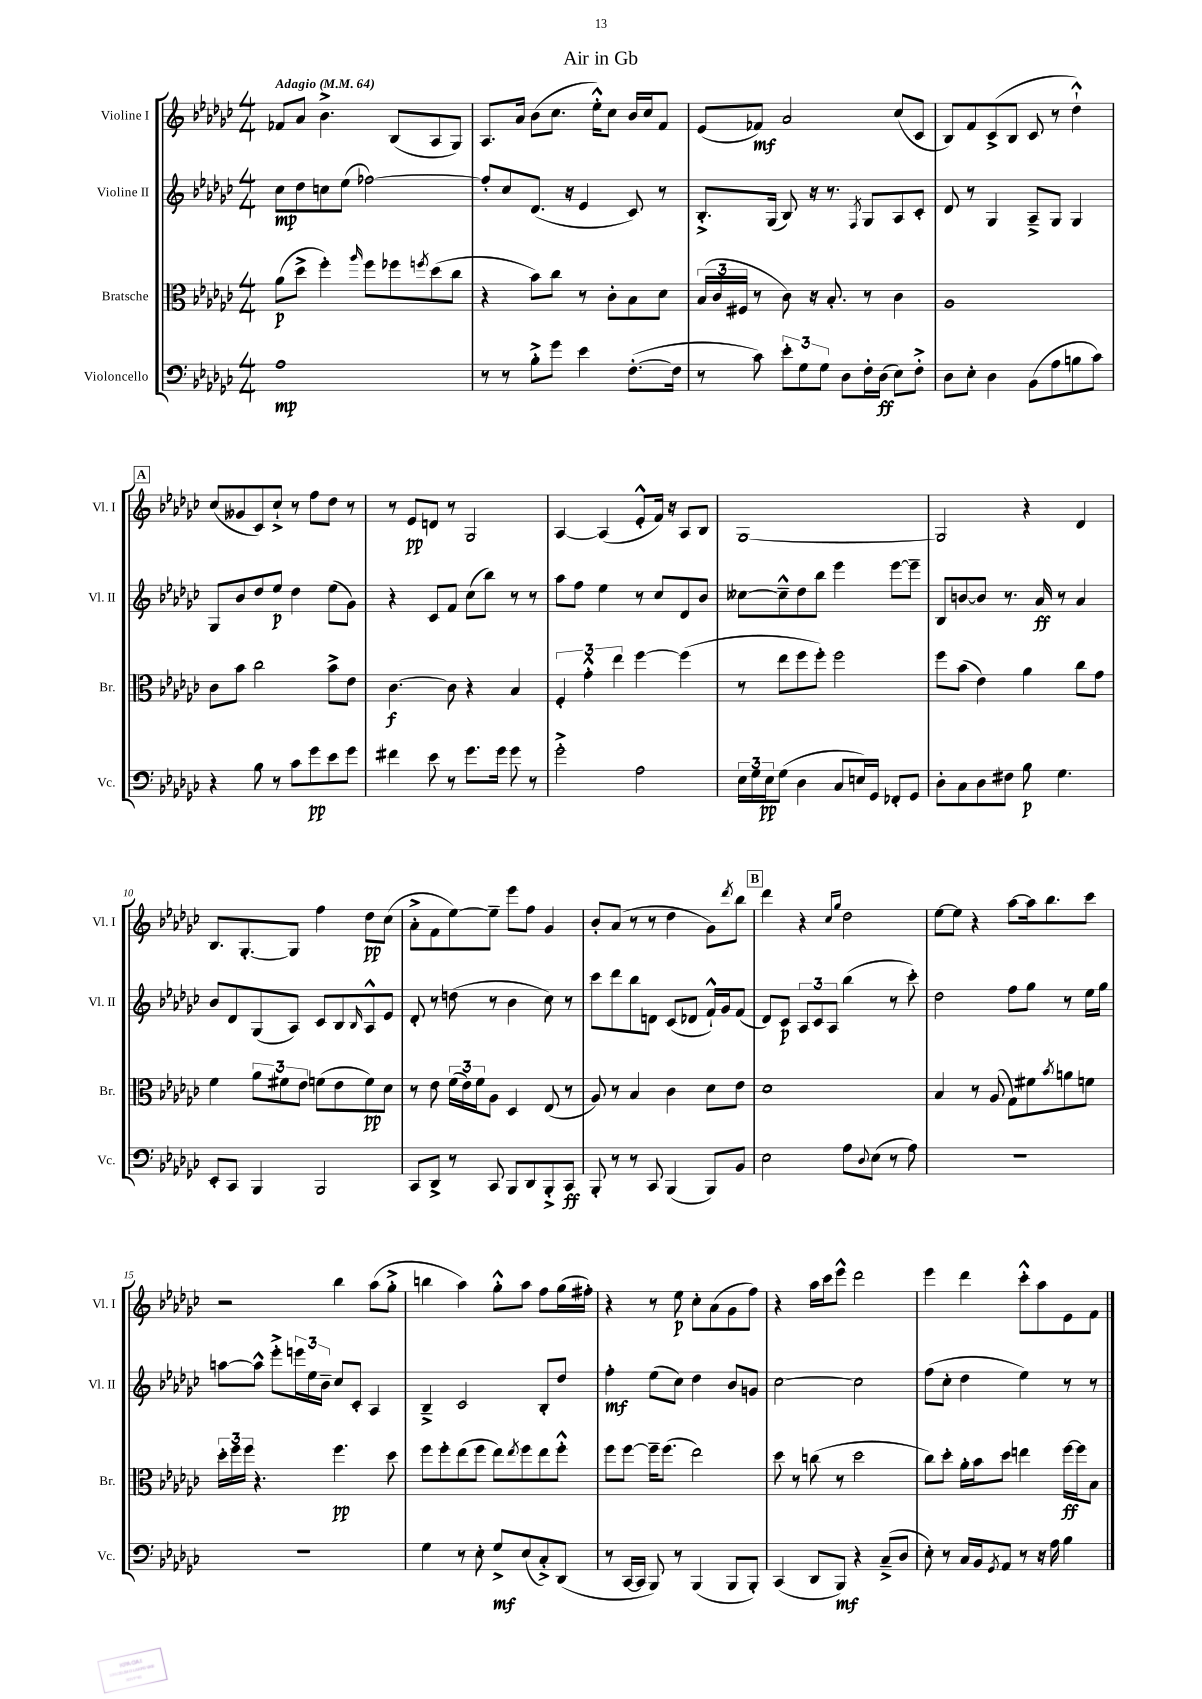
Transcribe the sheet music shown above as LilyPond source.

\header { title = "Air in Gb" }
<<
\new StaffGroup <<
\new Staff = "s0" \with { instrumentName = "Violine I" shortInstrumentName = "Vl. I" } {
    \clef treble \key ges \major \numericTimeSignature \time 4/4 \tempo "Adagio" 4 = 64
    fes'8 aes'8 bes'4.-> bes8( aes8 ges8) |
    aes8. aes'16 bes'8( ces''8. ees''16-.-^) ces''8 bes'16 ces''16 f'8 |
    ees'8( fes'8\mf) aes'2 ces''8( ces'8 |
    bes8) f'8 ces'8->( bes8 ces'8 r8 des''4-!-^) |
    \mark \markup { \box "A" } ces''8( geses'8 ces'8) ces''8-!-> r8 f''8 des''8 r8 |
    r8 ees'8\pp d'8 r8 ges2 |
    aes4~ aes4( ees'8-.-^ f'16) r16 aes8 bes8 |
    ges1~ |
    ges2 r4 des'4 |
    bes8. ges8.~-. ges8 f''4 des''8\pp ces''8( |
    aes'8-.-> f'8 ees''8~) ees''8-- ees'''8 f''8 ges'4 |
    bes'8-. aes'8( r8 r8 des''4 ges'8) \acciaccatura { des'''8 } bes''8 |
    \mark \markup { \box "B" } des'''4 r4 \grace { ces''16 ges''16 } des''2 |
    ees''8~ ees''8 r4 aes''8~ aes''16 bes''8. ces'''8 |
    r2 bes''4 aes''8( ges''8-.-> |
    b''4 aes''4) ges''8-.-^ aes''8 f''8 ges''16( fis''16-.) |
    r4 r8 ees''8\p ces''8-. aes'8( ges'8 f''8) |
    r4 aes''16 ces'''16 ees'''8-^ des'''2 |
    ees'''4 des'''4 ces'''8-.-^ aes''8 ees'8 f'8 \bar "|." |
}
\new Staff = "s1" \with { instrumentName = "Violine II" shortInstrumentName = "Vl. II" } {
    \clef treble \key ges \major \numericTimeSignature \time 4/4
    ces''8\mp des''8 c''8 ees''8( fes''2~) |
    fes''8-. ces''8 des'8.( r16 ees'4 ces'8) r8 |
    bes8.-.-> ges16( bes8) r16 r8. \acciaccatura { f8 } ges8 aes8 ces'8-. |
    des'8 r8 ges4 aes8---> ges8 ges4 |
    \mark \markup { \box "A" } ges8 bes'8 des''8 ees''8\p des''4 ees''8( ges'8) |
    r4 ces'8 f'8 ces''8( bes''8) r8 r8 |
    aes''8 f''8 ees''4 r8 ces''8 des'8 bes'8 |
    ceses''8~ ceses''8---^ des''8 bes''8 ees'''4 ees'''8~ ees'''8-- |
    bes8 b'8~ b'8 r8. aes'16\ff r8 aes'4 |
    bes'8 des'8 ges8( aes8) ces'8 bes8 \grace { bes16 } aes8-^ ees'8 |
    des'8-. r8 d''8( r8 bes'4 ces''8) r8 |
    ces'''8 des'''8 bes''8 d'8 ces'8( des'8 f'16-!-^) ges'16 f'8( |
    \mark \markup { \box "B" } des'8) ces'8\p \tuplet 3/2 { aes8 ces'8 aes8 } bes''4( r8 ces'''8-.) |
    des''2 f''8 ges''8 r8 ees''16 ges''16 |
    a''8~ a''8-^ ees'''8-.-> \tuplet 3/2 { e'''16 ees''16 bes'16-- } ces''8 ces'8-. aes4 |
    bes4---> ces'2 bes8-. des''8 |
    f''4-.\mf ees''8( ces''8) des''4 bes'8 g'8 |
    ces''2~ ces''2 |
    f''8( ces''8-. des''4 ees''4) r8 r8 \bar "|." |
}
\new Staff = "s2" \with { instrumentName = "Bratsche" shortInstrumentName = "Br." } {
    \clef alto \key ges \major \numericTimeSignature \time 4/4
    aes'8\p( des''8-> f''4-.) \grace { aes''16 } f''8 fes''8 \acciaccatura { f''8 } des''8( ces''8 |
    r4 bes'8) ces''8 r8 ces'8-. bes8 des'8 |
    \tuplet 3/2 { bes16( ces'16 fis16 } r8 ces'8) r16 bes8.-. r8 ces'4 |
    aes1 |
    \mark \markup { \box "A" } ces'8 bes'8 ces''2 bes'8-> ees'8 |
    ces'4.~\f ces'8 r4 bes4 |
    \tuplet 3/2 { f4-. ges'4-.-^ ees''4 } f''4~ f''4( |
    r8 ees''8 f''8 f''8-.) f''2 |
    f''8 bes'8( ees'4) aes'4 ces''8 ges'8 |
    f'4 \tuplet 3/2 { aes'8 fis'8 ees'8 } f'8( ees'8 f'8\pp) des'8 |
    r8 ees'8 \tuplet 3/2 { f'16( ees'16) f'16 } aes8 des4 ees8( r8 |
    aes8) r8 bes4 ces'4 des'8 ees'8 |
    \mark \markup { \box "B" } des'1 |
    bes4 r8 aes8( ges8) fis'8 \acciaccatura { bes'8 } a'8 f'8 |
    \tuplet 3/2 { des''16-. f''16 f''16 } r4. f''4.\pp des''8 |
    f''8 f''8-. ees''8( f''8 ees''8) \acciaccatura { ees''8 } f''8 ees''8 f''8-.-^ |
    f''8 f''8~ f''16-- f''8.( ees''2) |
    des''8 r8 c''8( r8 des''2 |
    ces''8) des''8-. aes'16-. bes'16 des''8 e''4 f''16~\ff f''16 bes8 \bar "|." |
}
\new Staff = "s3" \with { instrumentName = "Violoncello" shortInstrumentName = "Vc." } {
    \clef bass \key ges \major \numericTimeSignature \time 4/4
    aes1\mp |
    r8 r8 bes8-.-> ges'8 ees'4 f8.~-.( f16 |
    r8 ces'8) \tuplet 3/2 { ees'8-. ges8 ges8 } des8 f16-. des16\ff( ees8) f8-.-> |
    des8 ees8-. des4 bes,8( aes8 b8 ces'8) |
    \mark \markup { \box "A" } r4 bes8 r8 ces'8 ges'8\pp ees'8 ges'8 |
    fis'4 ees'8 r8 ges'8. ges'16 ges'8 r8 |
    ges'2-.-> aes2 |
    \tuplet 3/2 { ees16 ges16 ees16\pp } ges8( des4 ces8 e16) ges,16 fes,8-. ges,8 |
    des8-. ces8 des8 fis8 bes8\p ges4. |
    ees,8-. ces,8 bes,,4 bes,,2 |
    ces,8 des,8-> r8 ces,8 bes,,8 des,8 bes,,8-.-> ces,8\ff |
    bes,,8-. r8 r8 ces,8 bes,,4( bes,,8) bes,8 |
    \mark \markup { \box "B" } ees2 aes8 \appoggiatura { des8 } ees8( r8 aes8) |
    R1 |
    R1 |
    ges4 r8 ees8-. ges8->\mf ees8( ces8-.->) des,8( |
    r8 ces,16~ ces,16 bes,,8) r8 bes,,4( bes,,8 bes,,8-.) |
    ces,4( des,8 bes,,8\mf) r4 ces8--->( des8 |
    ees8-.) r8 ces16 bes,16 \acciaccatura { ges,8 } aes,8 r8 r16 aes16 bes4 \bar "|." |
}
>>
>>
